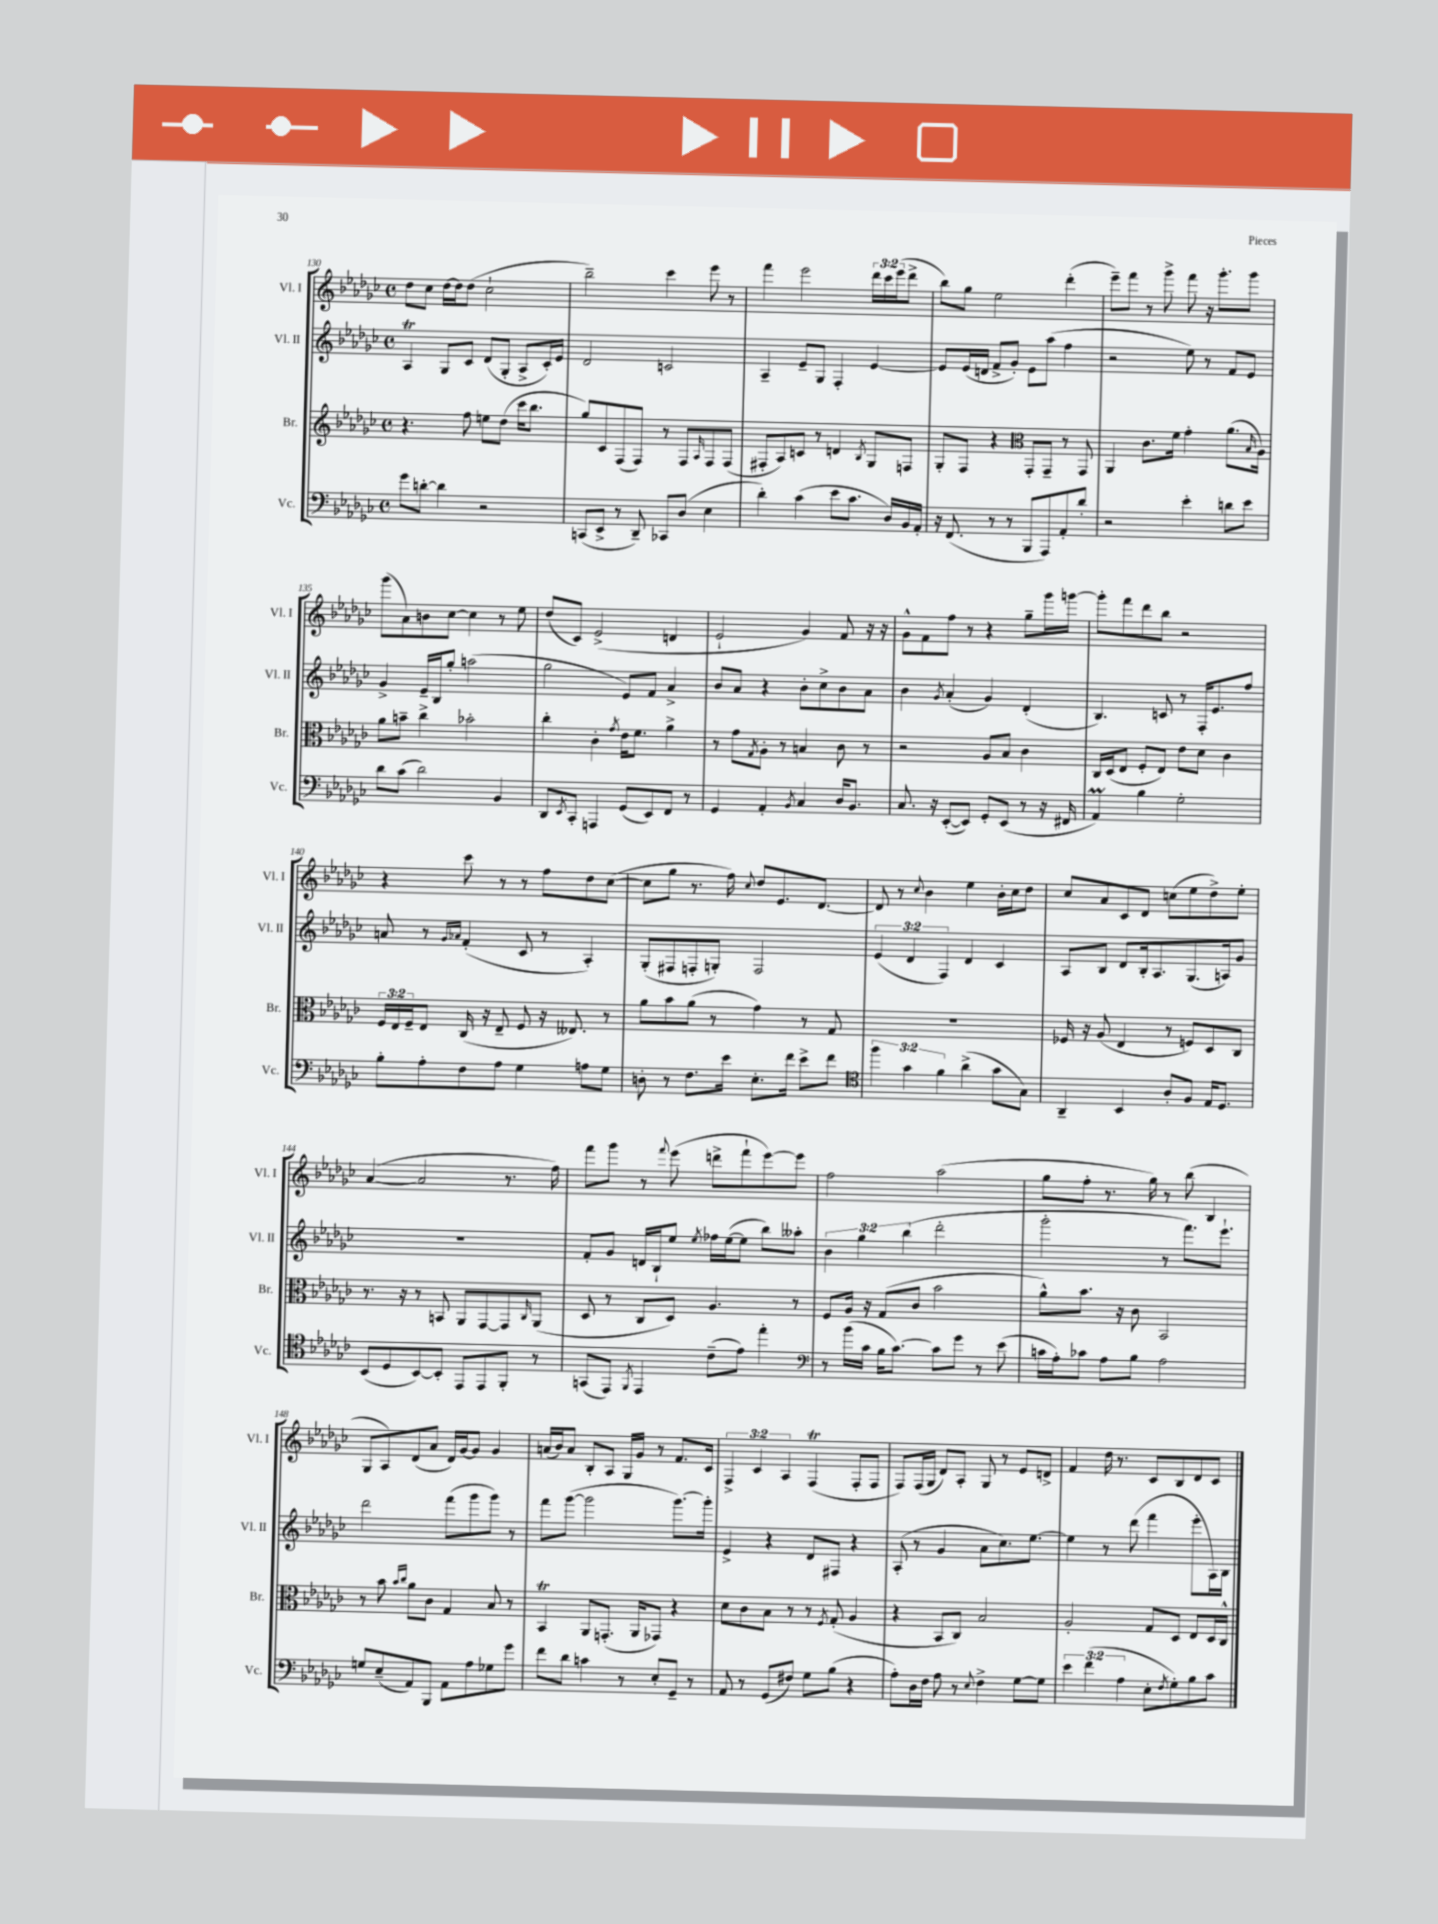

**kern	**kern	**kern	**kern
*part4	*part3	*part2	*part1
*staff4	*staff3	*staff2	*staff1
*I"Vc.	*I"Br.	*I"Vl. II	*I"Vl. I
*I'Vc.	*I'Br.	*I'Vl. II	*I'Vl. I
*clefF4	*clefG2	*clefG2	*clefG2
*k[b-e-a-d-g-c-]	*k[b-e-a-d-g-c-]	*k[b-e-a-d-g-c-]	*k[b-e-a-d-g-c-]
*M4/4	*M4/4	*M4/4	*M4/4
*met(c)	*met(c)	*met(c)	*met(c)
=130	=130	=130	=130
8g-\L	4.r	4A-T/	8dd-\L
[8dn'\J	.	.	8cc-\J
4d\]	.	8G-/L	[16dd-\LL
.	.	.	16dd-\J]
.	8ff\	8c-/J	(8dd-\J
2r	8een\L	(8d-/L	2cc-`\
.	(8dd-\J	8G-'/J	.
.	16ccc-\KL	8A-^/L	.
.	8.bb-\J	.	.
.	.	16c-'/L)	.
.	.	16e-/JJ	.
=131	=131	=131	=131
(8CCn/L	8gg-/L)	2d-/	2bb-~\)
8EE-^/J	8c-/	.	.
8r	(8F/	.	.
8DD-~/)	8F/J)	.	.
8CC-X/L	8r	2cn/	4ccc-\
(8D-/J	8F/L	.	.
.	16qqA-/	.	.
4E-\	8F/	.	8eee-\
.	(8F/J	.	8r
=132	=132	=132	=132
4d-'\)	8F#X'/L	4A-~/	4fff\
.	8A-/)	.	.
(4c-\	8cn/J	8e-~/L	2eee-\
.	8r	8G-/J	.
8e-\L	4dn/	4F'/	.
8.c-\J	.	.	.
.	8qB-/	.	.
.	8G-/L	[4e-/	24ddd-\LL
.	.	.	24ccc-\
16D-/LL)	.	.	.
.	.	.	(24eee-\J
16BB-/	8Fn/J	.	8ddd-^\J
16AA-'/JJ	.	.	.
=133	=133	=133	=133
16r	8G-'/L	8e-/L]	8bb-\L)
(8.FF/	.	.	.
.	8F/J	(16e-/L	8gg-\J
.	.	16dn/JJ	.
8r	4r	8f^/L	2ee-\
8r	.	8g-'/J)	.
*	*clefC3	*	*
8BBB-/L	8GG-'/L	8e-\L	.
8AAA-/)	8GG-~/J	(8aa-\J	.
8AA-'/	8r	4ff\	(4ddd-'\
8d-'/J	8GG-/	.	.
=134	=134	=134	=134
2r	4AA-/	2r	8eee-~\L)
.	.	.	8fff\J
.	8.c-\L	.	8r
.	.	.	8ggg-^\
.	16f\Jk	.	.
4e-'\	4g-'\	8ee-\)	8fff\
.	.	8r	16r
.	.	.	8.ggg-'\L
8dn\L	(8.a-\L	8f/L	.
8e-\J	.	8e-/J	8ggg-\J
.	16qqB-/	.	.
.	16A-\Jk)	.	.
!!LO:LB:g=z
=135	=135	=135	=135
8d-\L	8a-\L	4g-^/	(8ggg-\L
(8c-\J	8bn~\J	.	8a-\)
2d-\)	4cc-^\	16e-~/LL	8bn\
.	.	16B-/J	.
.	.	8gg-'/J	[8cc-\J
.	2b-X'\	(2aan\	4cc-\]
4BB-/	.	.	8r
.	.	.	8ee-\
=136	=136	=136	=136
8DD-/L	4cc-'\	2gg-\	(8dd-/L
8qEE-/	.	.	.
8CC-'/J	.	.	8c-/J)
4AAAn/	4c-'\	.	(2e-^/
.	8qg-/	.	.
(8GG-/L	16e-\KL	8e-/L)	.
.	8.f\J	.	.
8EE-/)	.	8f/J	.
8FF/J	4a-^\	4a-^/	4dn/
8r	.	.	.
=137	=137	=137	=137
4GG-/	8r	8b-/L	2e-`/
.	8g-\L	8a-/J	.
.	8qG-/	.	.
4AA-'/	8A-'\J	4r	.
.	8r	.	.
8qBB-/	.	.	.
4C-/	4Bn/	8b-'\L	4g-/)
.	.	8cc-^\	.
16D-/KL	8c-\	8b-\	8f/
8.BB-/J	.	.	.
.	8r	8a-\J	16r
.	.	.	16r
=138	=138	=138	=138
8.C-/	2r	4b-\	8g-^^\L
.	.	.	8f\
16r	.	.	.
.	.	8qg-/	.
([8EE-'/L	.	(4a-'/	8ff\J
8EE-/J])	.	.	8r
8GG-'/L	8A-/L	4g-/)	4r
(8EE-/J	8B-/J	.	.
8r	4c-\	(4d-'/	8gg-~\L
16r	.	.	16ggg-\L
16FF#X/	.	.	[16gggn\JJ
=139	=139	=139	=139
4AA-M/)	16C-/LL	4.B-/)	8ggg'\L]
.	(16D-/J	.	.
.	8E-/J	.	8fff\
4B-\	8F'/L	.	8ddd-\
.	8E-/J)	8cn/	8bb-\J
2G-'\	8e-\L	8r	2r
.	8d-\J	16F'/KL	.
.	.	8.e-/	.
.	4c-\	.	.
.	.	8ff/J	.
!!LO:LB:g=z
=140	=140	=140	=140
8B-'\L	24F/LL	8an/	4r
.	24E-/	.	.
.	24F~/J	.	.
8A-'\	8E-/J	8r	.
.	.	16qqg-/LL	.
.	.	16qqa-X/JJ	.
8F\	(16C-/	(4f'/	8ccc-\
.	16r	.	.
8A-\J	8E-~/	.	8r
4G-\	8F/	8c-/	8r
.	16r	8r	8ff\L
.	8.E--X/)	.	.
8An\L	.	4A-'/)	8dd-\
8G-\J	8r	.	([8cc-\J
=141	=141	=141	=141
8Dn'\	8a-\L	(8G-'/L	8cc-\L]
8r	8b-\	8F#X/	8gg-\J
8.F\L	(8a-\J	8Fn'/	8.r
.	8r	8Gn'/J)	.
16e-\Jk	.	.	16ff\)
.	.	.	8qqcc-/
8.E-'\L	4g-\)	2F/	8dd-/L
.	.	.	8.e-/
16f\Jk	.	.	.
8e-^\L	8r	.	.
.	.	.	[8.d-/J
8f\J	8G-/	.	.
=142	=142	=142	=142
*clefC4	*	*	*
6ff\	1r	(6e-/	8d-/]
.	.	.	8r
6g-\	.	6d-/	.
.	.	.	8qqcc-/
.	.	.	4b-\
6f\	.	6F/)	.
(4a-^\	.	4d-/	4ee-\
8g-\L	.	4c-/	16b-'\LL
.	.	.	16cc-\J
8G-\J)	.	.	8dd-\J
=143	=143	=143	=143
4AA-~/	16F-X/	8A-/L	8cc-/L
.	16r	.	.
.	(8A-/	8B-/J	8a-/
4BB-/	4E-/	8d-/L	8c-/
.	.	16B-'/k	8d-/J
.	.	8.A-/	.
8A-'/L	8r	.	(8ccn\L
8F/J	8Fn/L)	(8.G-/	8ee-\
16E-/KL	8D-/	.	8dd-^\)
8.D-/J	.	16An/k)	.
.	8C-/J	8g-/J	8ee-'\J
!!LO:LB:g=z
=144	=144	=144	=144
(8BB-/L	8.r	1r	([4a-/
8D-/	.	.	.
.	16r	.	.
[8BB-/)	8r	.	2a-/]
8BB-'/J]	8BBn/	.	.
8EE-/L	8AA-/L	.	.
8EE-/	[8GG-/	.	.
8FF'/J	8GG-/]	.	8.r
.	16qqC-/	.	.
8r	(8AA-/J	.	.
.	.	.	16ff\)
=145	=145	=145	=145
(8GGn/L	8D-/	8f'/L	8fff\L
8EE-/J)	8r	8g-/J	8ggg-\J
8qFF/	.	.	.
4EE-/	8C-/L	16dn/LL	8r
.	.	16B-`/J	.
.	.	.	8qqfff/
.	8D-/J)	8ee-/J	(8eee-\
.	.	8qee-/	.
(8c-~\L	4.A-/	16ff-X\LL	8dddn^\L
.	.	([16ee-\J	.
8e-\J)	.	8ee-\J]	8fff`\
4ee-'\	.	8bb-\L)	[8eee-\)
.	8r	8aa--X'\J	8eee-\J]
=146	=146	=146	=146
*clefF4	*	*	*
8r	8F/L	6b-\	2ff\
(16b-\LL	16A-/Jk	.	.
.	.	6gg-\	.
16c-\JJ	16r	.	.
16B-\KL	(8G-/L	.	.
[8.c-\J)	.	.	.
.	.	(6bb-\	.
.	8c-/J	.	.
8c-\L]	2b-\	2ddd-'\	(2aa-\
8g-\J	.	.	.
8r	.	.	.
(8e-\	.	.	.
=147	=147	=147	=147
16cn\LL	8a-^^\L)	2ggg-'\	8gg-\L
16A-'\J)	.	.	.
8c-X\J	8.b-\J	.	8ff'\J
8A-\L	.	.	8.r
.	16r	.	.
8B-\J	8c-\	.	.
.	.	.	16gg-\)
2A-\	2BB-/	8r	8r
.	.	8.fff\L)	(8bb-\
.	.	.	4B-/
.	.	8.eee-`\J	.
!!LO:LB:g=z
=148	=148	=148	=148
8Gn/L	8r	2ddd-\	8G-/L
(8E-~/	8b-\	.	8A-/)
.	16qqb-/LL	.	.
.	16qqcc-/JJ	.	.
8AA-/)	8a-\L	.	(8d-/
8BBB-/J	8c-\J	.	8a-/J
8AA-\L	4G-/	(8fff\L	16d-/LL)
.	.	.	[16g-/J
8A-\	.	8ggg-\	8g-/J]
8G-X\	8B-/	8ggg-\J)	4g-/
8g-\J	8r	8r	.
=149	=149	=149	=149
8f\L	4BB-t/	8fff\L	(16an/LL
.	.	.	16b-/J)
8d-\J	.	([8ggg-\J	8a/J
4cn\	8AA-/L	2ggg-\]	8B-'/L
.	(8.GGn'/J	.	8A-/J
8r	.	.	16G-/LL
.	16AA-/KL	.	16g-/JJ
8E-'/L	8GG-X/J)	.	8r
8GG-~/J	4r	[8.ggg-\L)	8.f/L
8r	.	.	.
.	.	16ggg-'\Jk]	16c-/Jk
=150	=150	=150	=150
8AA-/	8d-\L	4e-^/	6F^/
8r	8c-\	.	.
.	.	.	6c-/
(8GG-/L	8B-\J	4r	.
.	.	.	6A-/
8F#X/J)	8r	.	.
8G-\L	8r	8d-/L	(4Ft/
.	8qF/	.	.
(8B-\J	(8G-'/	8F#X/J	.
4r	4A-/	4r	8F'/L
.	.	.	8F/J
=151	=151	=151	=151
8A-'\L)	4r	(8A-'/	8F/L)
16D-\L	.	8r	(16F/L
16F\JJ	.	.	16G-/JJ
8A-\	8BB-/L	4g-/	8d-/L)
8r	8C-/J)	.	8A-'/J
8qqE-/	.	.	.
4F^\	2B-/	8a-\L	8G-/
.	.	8.cc-\)	8r
[8G-\L	.	.	8e-/L
.	.	[8.ee-\J	.
8G-\J]	.	.	8dn^/J
=152	=152	=152	=152
6e-\	2A-'/	4ee-\]	4f/
(6f\	.	.	.
.	.	8r	16dd-\
.	.	.	8.r
6A-\	.	.	.
.	.	(8ddd-\	.
8E-'\L	8G-/L	4fff\	8c-/L
8qF/	.	.	.
8G-'\)	8D-/J	.	8B-/
8B-\	8E-/L	8eee-'\L	8d-/
8c-\J	16D-/L	16A-\L)	8c-/J
.	16C-^^/JJ	16B-\JJ	.
==	==	==	==
*-	*-	*-	*-
